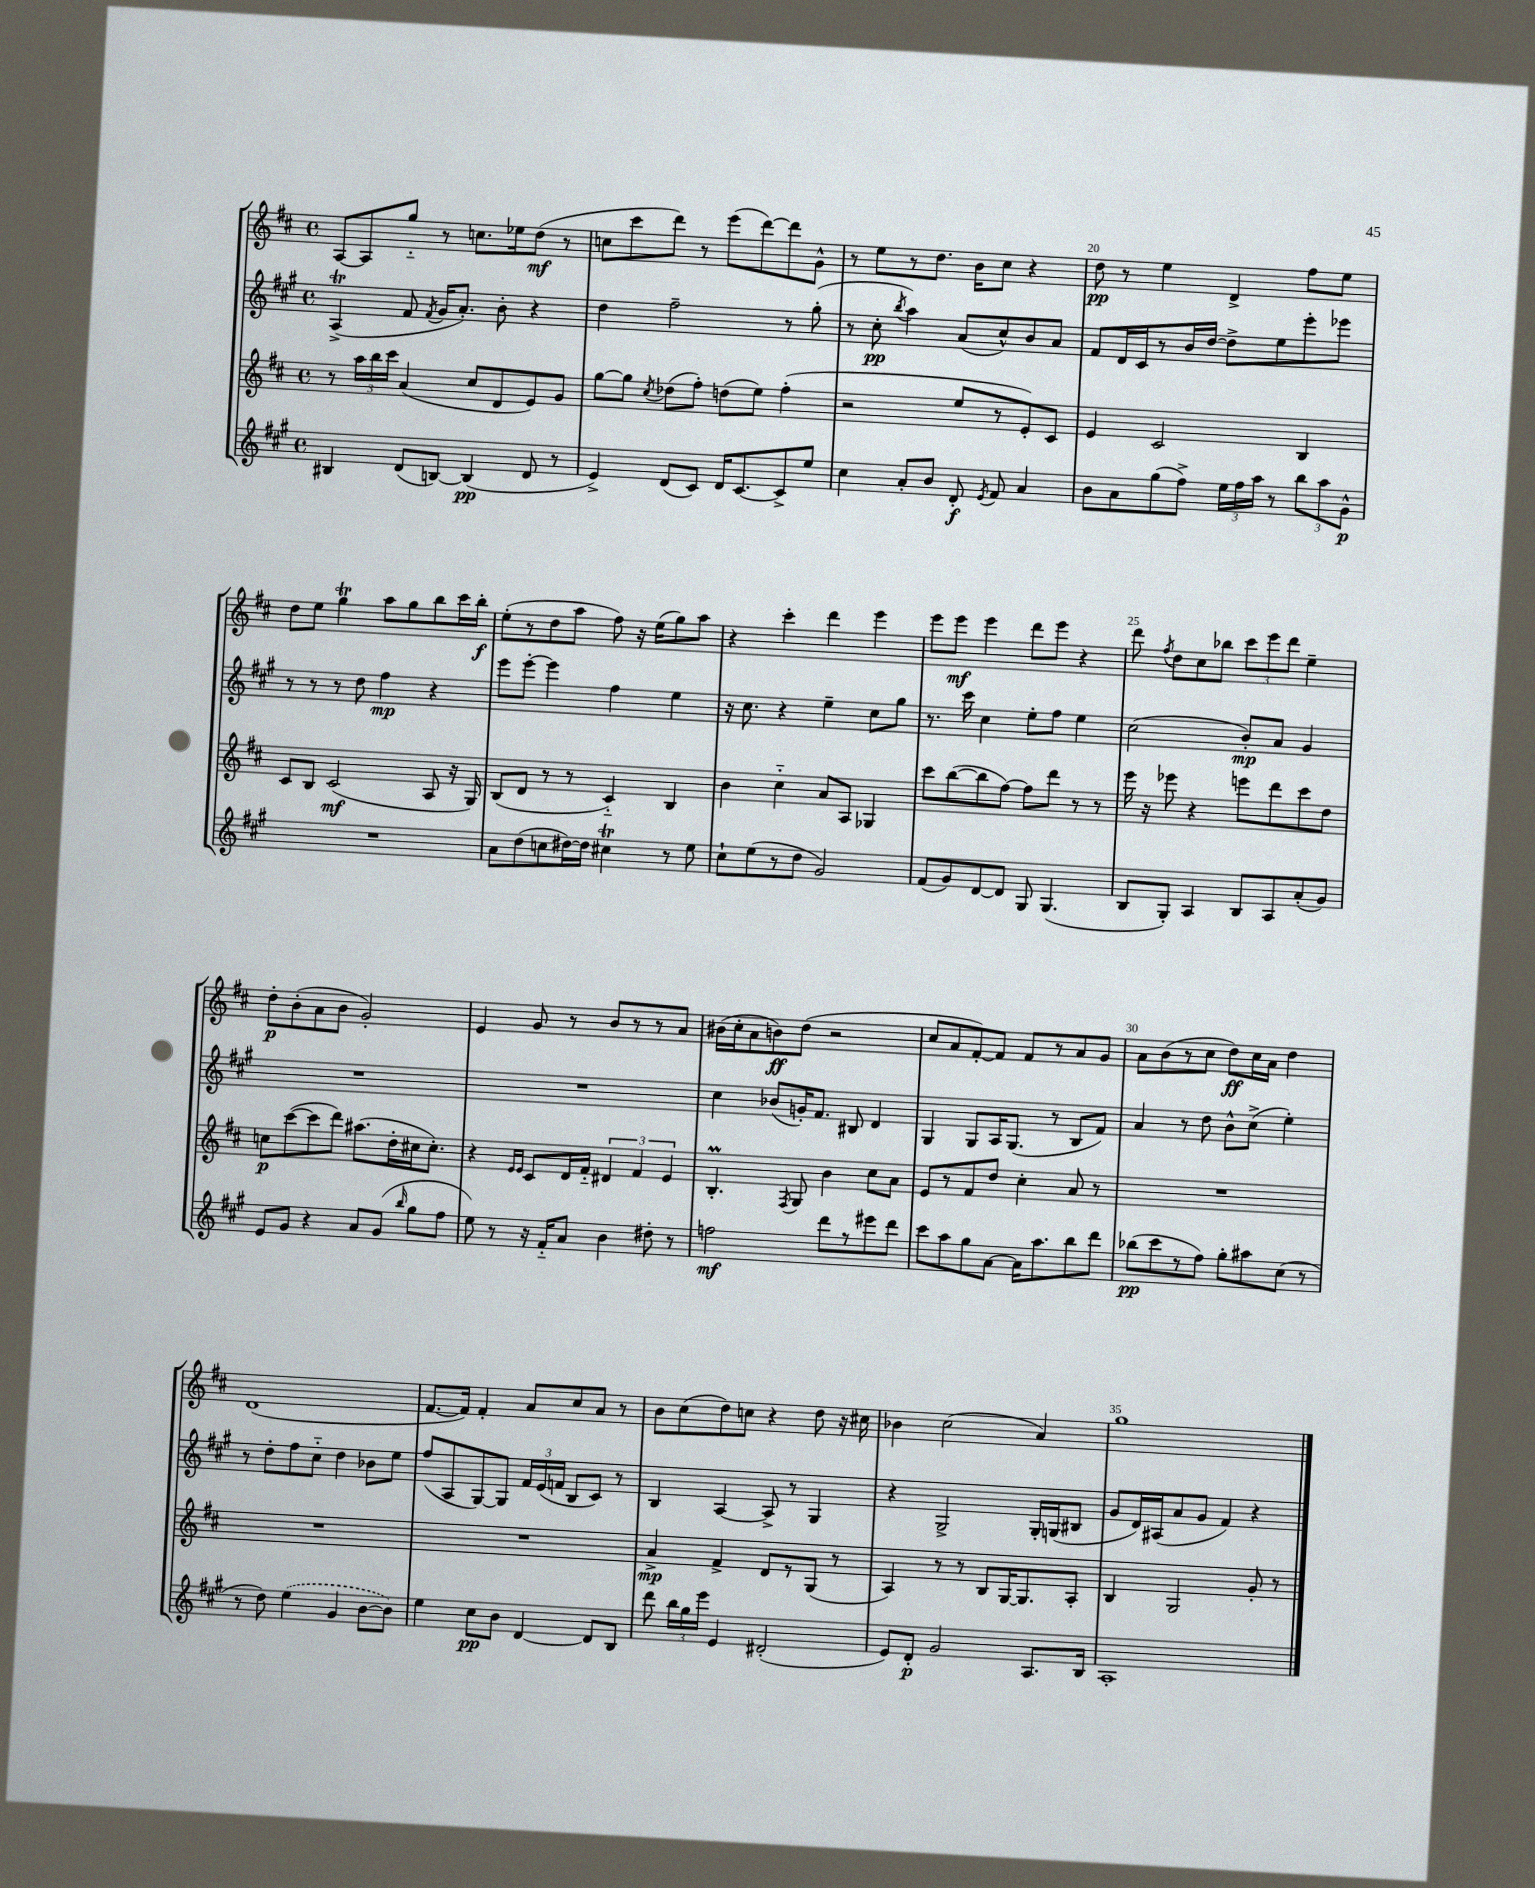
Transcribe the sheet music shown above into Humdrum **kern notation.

**kern	**kern	**kern	**kern
*staff4	*staff3	*staff2	*staff1
*clefG2	*clefG2	*clefG2	*clefG2
*k[f#c#g#]	*k[f#c#]	*k[f#c#g#]	*k[f#c#]
*M4/4	*M4/4	*M4/4	*M4/4
*met(c)	*met(c)	*met(c)	*met(c)
4B#/	8r	(4A^/	[8A/L
.	24aa\LL	.	8A/]
.	24bb\	.	.
.	24ccc#\JJ	.	.
(8d/L	(4a/	8f#/	8gg'~/J
.	.	8qf#/	.
[8B/J)	.	16g#/LK	8r
.	.	8.a'/J)	.
(4B/]	8cc#/L	.	8.cc\L
.	8d/	8b'\	.
.	.	.	16ee-\k
8d/	8e/)	4r	(8dd\J
8r	8g/J	.	8r
=	=	=	=
4e^/)	[8gg\L	4dd\	8cc\L
.	8gg\]J	.	8ccc#\
.	8qcc#/	.	.
(8d/L	(8dd-\L	2ff#~\	8ddd\J)
8c#/J)	8ff#'\J)	.	8r
16d/LK	(8dd\L	.	(8eee\L
[8.c#/	.	.	.
.	8ee\J)	.	[8ddd\)
8c#^/]	(4ff#'\	8r	8ddd\]
8ee/J	.	(8gg#'\	8g^^\J
=	=	=	=
4cc#\	2r	8r	8r
.	.	8cc#'\	8ee\L
.	.	8qbb/	.
8a'/L	.	4aa\)	8r
8b/J	.	.	8.dd\J
8d'/	8ee/L	(8a/L	.
.	.	.	16b\LK
8qe/	.	.	.
8f#/	8r	8cc#^^/)	8cc#\J
4a/	8e'/)	8b/	4r
.	8c#/J	8a/J	.
=	=	=	=
8b\L	4e/	8f#/L	8dd\
8a\	.	16d/L	8r
.	.	16c#/J	.
(8gg#\	2c#/	8r	4ee\
8ff#^\J)	.	16b/L	.
.	.	[16dd/JJ	.
24ee\LL	.	8dd^\]L	4d^/
24ff#\	.	.	.
24aa\JJ	.	.	.
8r	.	8ee\	.
12bb\L	4B/	8eee'\	8ff#\L
12aa\	.	.	.
.	.	8eee-\J	8ee\J
12g#^^\J	.	.	.
=	=	=	=
1r	8c#/L	8r	8dd\L
.	8B/J	8r	8ee\J
.	(2c#/	8r	4gg\
.	.	8dd\	.
.	.	4ff#\	8aa\L
.	.	.	8gg\
.	8A/	4r	8bb\
.	16r	.	16ccc#\L
.	16G/)	.	16bb'\JJ
=	=	=	=
8a\L	(8B/L	8eee\L	(8ee'\L
(8dd\	8d/J	[8eee'\J	8r
8cc\	8r	4eee\]	8dd\
[16dd#\L)	8r	.	8aa\J
16dd#\]JJ	.	.	.
4cc#\	4c#'~/)	4ff#\	8ff#\)
.	.	.	16r
.	.	.	(16ee\LK
8r	4B/	4ee\	8gg\)
8ee\	.	.	8aa\J
=	=	=	=
8cc#`\L	4b\	16r	4r
.	.	8.cc#\	.
(8ee\	.	.	.
8r	4cc#'~\	4r	4ccc#'\
8dd\J	.	.	.
2g#/)	8a/L	4ee~\	4ddd\
.	8A/J	.	.
.	4G-/	8cc#\L	4eee\
.	.	8gg#\J	.
=	=	=	=
(8f#/L	8ccc#\L	8.r	8eee\L
8g#/)	([8bb\	.	8eee\J
.	.	16ccc#\	.
[8d/	8bb\]	4cc#\	4eee\
8d/]J	[8ff#\J)	.	.
8G#/	8ff#\]L	8ee'\L	8ddd\L
(4.G#/	8ddd\J	8ff#\J	8eee\J
.	8r	4ee\	4r
.	8r	.	.
=	=	=	=
8B/L	16eee\	(2cc#\	8ddd\
.	16r	.	.
.	.	.	8qff#/
8G#'/J)	8eee-\	.	8dd\L
4A/	4r	.	8cc#\
.	.	.	8bb-\J
8B/L	8eee\L	8b'/L)	12ccc#\L
.	.	.	12eee\
8A/	8ddd\	8a/J	.
.	.	.	12ddd\J
(8a'/	8ccc#\	4g#/	4ee~\
8g#/J)	8dd\J	.	.
=	=	=	=
8e/L	8cc\L	1r	8dd'\L
8g#/J	([8ccc#\	.	(8b'\
4r	8ccc#\]	.	8a\
.	8ddd\J)	.	8b\J
8a/L	(8.aa#\L	.	2g'/)
(8g#/J	.	.	.
.	16dd'\L	.	.
16qqbb/	.	.	.
8gg#\L	16cc#\J	.	.
.	8.cc#'\J)	.	.
8ff#\J	.	.	.
=	=	=	=
8ee\)	4r	1r	4e/
8r	.	.	.
.	16qqe/LL	.	.
.	16qqe/JJ	.	.
16r	8c#/L	.	8g/
16f#'~/LK	.	.	.
8a/J	16d/L	.	8r
.	16f#'~/JJ	.	.
4b\	6d#/	.	8b/L
.	.	.	8r
.	6f#/	.	.
8dd#'\	.	.	8r
.	6e/	.	.
8r	.	.	8a/J
=	=	=	=
2ff\	4.B'/	4cc#\	(16b#\LL
.	.	.	16cc#'\J
.	.	.	8a\
.	.	(8b-/L	8b\)
.	8qF#/	.	.
.	8G/	16g'/K)	(8dd\J
.	.	8.f#/J	.
8ddd\L	4b\	.	2r
8r	.	8B#/	.
8eee#\	8cc#\L	4d/	.
8ddd\J	8a\J	.	.
=	=	=	=
8ccc#\L	8e/L	4G#/	8cc#/L
8aa\	8r	.	8a/
8gg#\	8f#/	8G#/L	[8f#'/)
[8a\J	8dd/J	16A/K	8f#/]J
.	.	(8.G#/J	.
16a\]LK	4cc#'\	.	8f#/L
8.aa\	.	.	.
.	.	8r	8r
8bb\	8a/	8B/L	8a/
8ddd\J	8r	8f#/J)	8g/J
=	=	=	=
(8bb-\L	1r	4a/	8a\L
8ccc#\	.	.	(8b\
8r	.	8r	8r
8ff#\J)	.	8dd\	8cc#\J
8gg#'\L	.	8b^^\L	8dd\L)
8aa#\	.	(8cc#^\J	16cc#\L
.	.	.	16a\JJ
(8cc#\J	.	4ee'\)	4dd\
8r	.	.	.
=	=	=	=
8r	1r	8r	(1d
8dd\)	.	8dd'\L	.
(4ee\	.	8ff#\	.
.	.	8cc#'~\J	.
4g#/	.	4dd\	.
[8b\L	.	8b-\L	.
8b\]J)	.	8ee\J	.
=	=	=	=
4ee\	1r	(8ff#/L	[8.f#/L
.	.	8A/	.
.	.	.	16f#/]Jk)
8cc#\L	.	[8G#/)	4f#'/
8b\J	.	8G#/]J	.
[4d/	.	24f#/LL	8a/L
.	.	(24e/	.
.	.	24f/JJ	.
.	.	8B/L	8cc#/
8d/]L	.	8c#/J)	8a/J
8B/J	.	8r	8r
=	=	=	=
8ddd\	4a^/	4B/	8b\L
24bb\LL	.	.	(8cc#\
24gg#\	.	.	.
24eee\JJ	.	.	.
4e/	4f#^/	[4A/	8dd\)
.	.	.	8cc\J
(2d#'/	8d/L	8A^/]	4r
.	8r	8r	.
.	(8G/J	4G#/	8dd\
.	8r	.	16r
.	.	.	16cc#\
=	=	=	=
8e/L)	4A/)	4r	4b-\
8d'/J	.	.	.
2g#/	8r	2G#^/	(2cc#\
.	8r	.	.
.	8B/L	.	.
.	[16G/K	.	.
.	8.G/]	.	.
8.A/L	.	16G#'/LL	4a/)
.	.	(16G/J	.
.	8A'/J	8B#/J	.
16B/Jk	.	.	.
=	=	=	=
1A'	4B/	8g#/L	1gg
.	.	16d/L)	.
.	.	(16A#/J	.
.	2G/	8a/	.
.	.	8g#/J	.
.	.	4f#/)	.
.	8g'/	4r	.
.	8r	.	.
==	==	==	==
*-	*-	*-	*-
